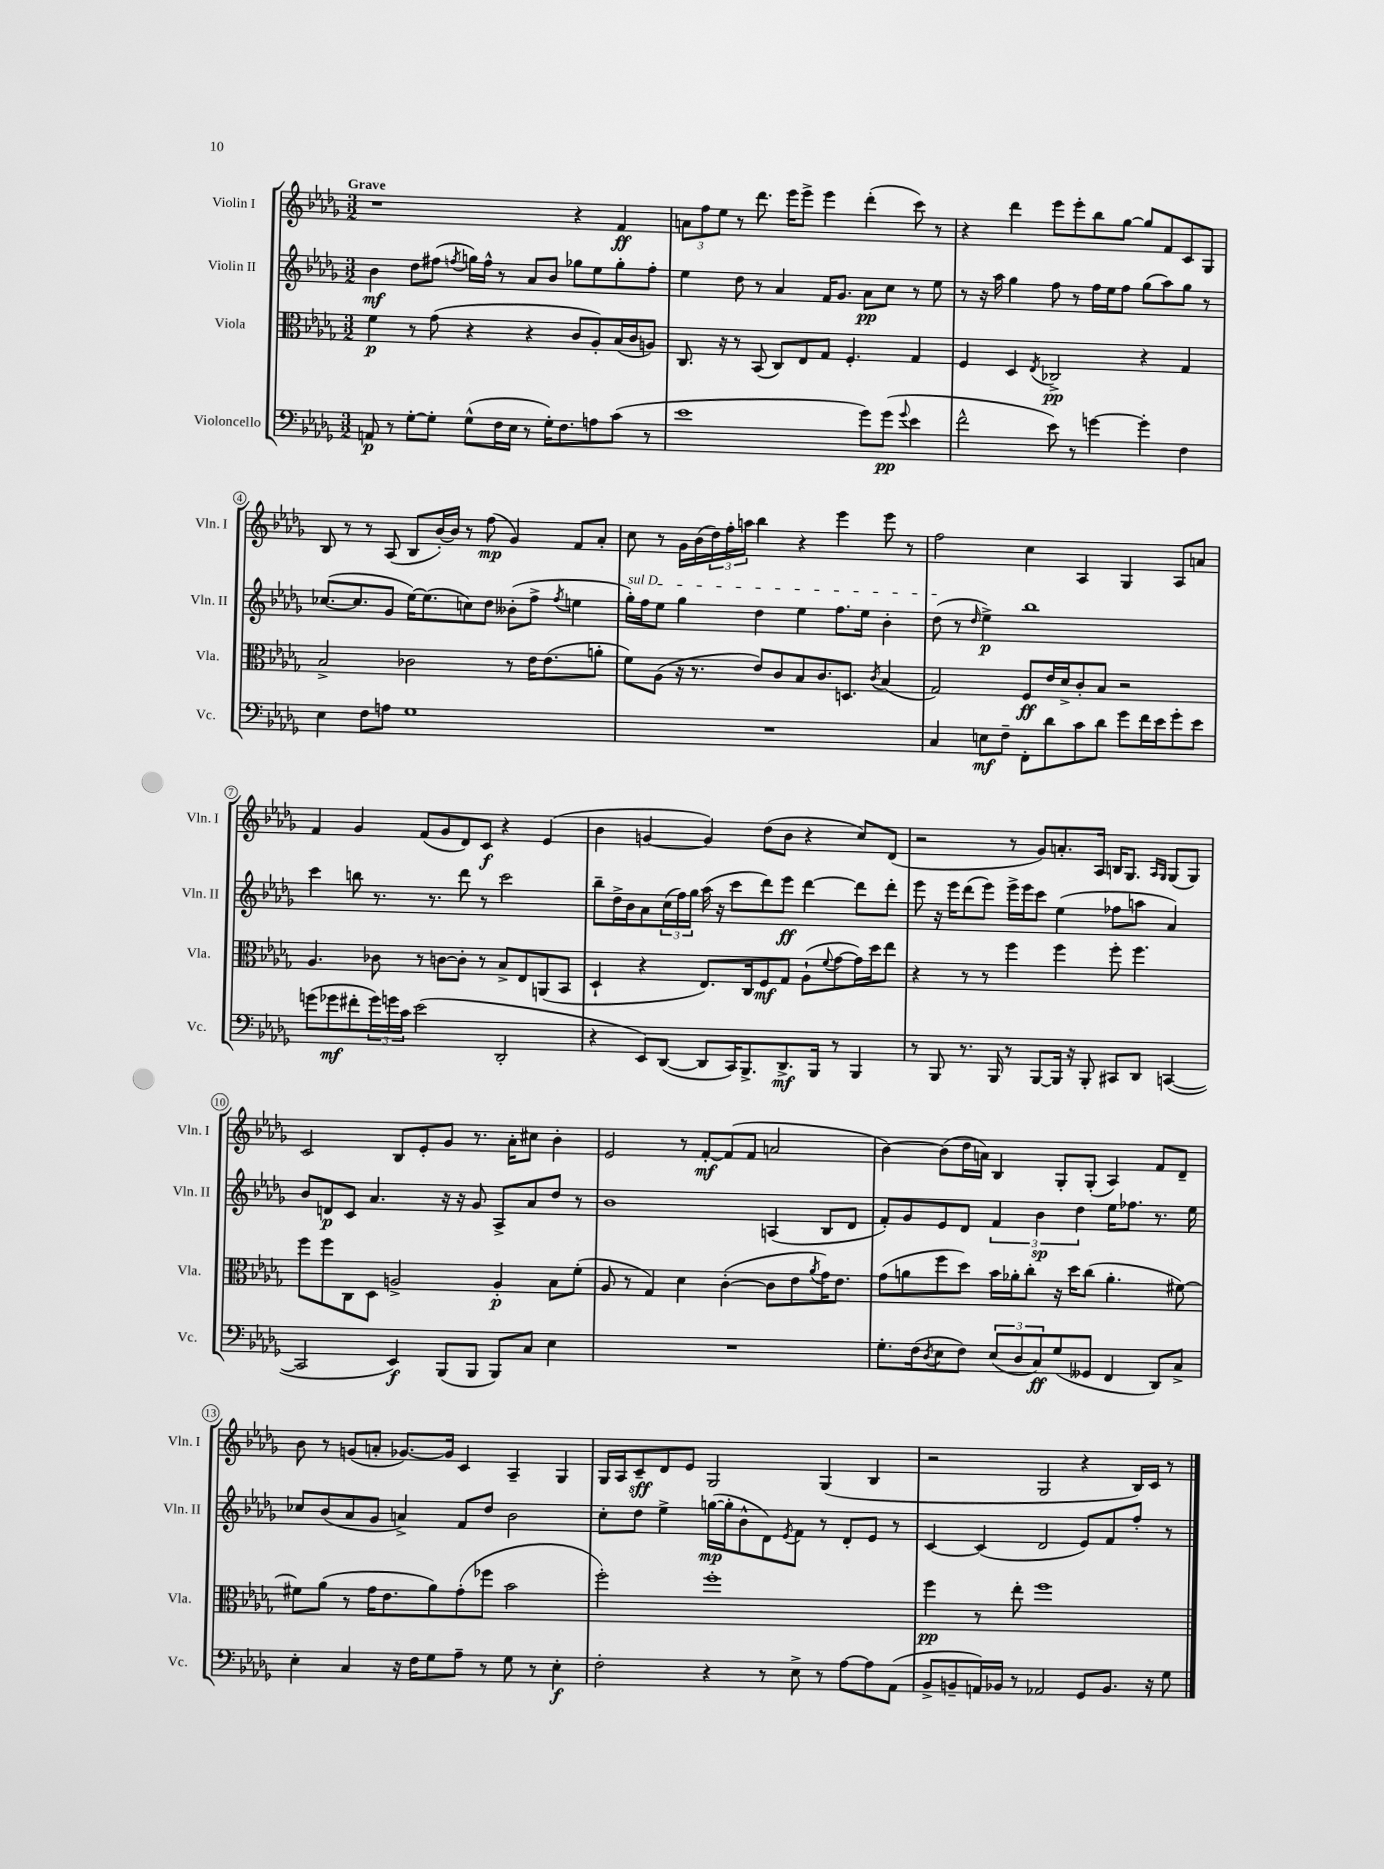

**kern	**dynam	**kern	**dynam	**kern	**dynam	**kern	**dynam
*part4	*part4	*part3	*part3	*part2	*part2	*part1	*part1
*staff4	*staff4	*staff3	*staff3	*staff2	*staff2	*staff1	*staff1
*I"Violoncello	*	*I"Viola	*	*I"Violin II	*	*I"Violin I	*
*I'Vc.	*	*I'Vla.	*	*I'Vln. II	*	*I'Vln. I	*
*clefF4	*	*clefC3	*	*clefG2	*	*clefG2	*
*k[b-e-a-d-g-]	*	*k[b-e-a-d-g-]	*	*k[b-e-a-d-g-]	*	*k[b-e-a-d-g-]	*
*M3/2	*	*M3/2	*	*M3/2	*	*M3/2	*
=1	=1	=1	=1	=1	=1	=1	=1
!	!	!	!	!	!	!LO:TX:a:B:t=Grave	!
8AAn/	p	4f\	p	4b-\	mf	1r	.
8r	.	.	.	.	.	.	.
[8G-'\L	.	8r	.	8dd-\L	.	.	.
8G-'\J]	.	(8g-\	.	(8ff#X\J	.	.	.
.	.	.	.	8qffn/	.	.	.
(8G-^^\L	.	4r	.	16ggn\LL)	.	.	.
.	.	.	.	16ff^^\JJ	.	.	.
16F\L	.	.	.	8r	.	.	.
16E-\JJ	.	.	.	.	.	.	.
8r	.	4r	.	8a-/L	.	.	.
16G-'\KL)	.	.	.	8b-/J	.	.	.
8.F\	.	.	.	.	.	.	.
.	.	8c/L	.	8gg-X\L	.	4r	.
8An\	.	8A-'/)	.	8ee-\	.	.	.
(8c\J	.	(16B-/L	.	8gg-'\	.	4f/	ff
.	.	16c/J	.	.	.	.	.
8r	.	8An/J)	.	8ff'\J	.	.	.
=2	=2	=2	=2	=2	=2	=2	=2
1e-	.	8.C/	.	4ee-\	.	12an\L	.
.	.	.	.	.	.	12ff\	.
.	.	.	.	.	.	12ee-\J	.
.	.	16r	.	.	.	.	.
.	.	8r	.	8dd-\	.	8r	.
.	.	(8BB-/	.	8r	.	8.ddd-\	.
.	.	8C/L)	.	4a-/	.	.	.
.	.	.	.	.	.	16eee-\KL	.
.	.	8E-/	.	.	.	8eee-^\J	.
.	.	8G-/J	.	16f/KL	.	4eee-\	.
.	.	.	.	8.g-/J	.	.	.
.	.	4.F'/	.	.	.	.	.
8g-\L)	.	.	.	8a-\L	pp	(4ddd-'\	.
(8g-\J	pp	.	.	8cc\J	.	.	.
8qqg-/	.	.	.	.	.	.	.
4e-\	.	4G-/	.	8r	.	8ccc\)	.
.	.	.	.	8ee-\	.	8r	.
=3	=3	=3	=3	=3	=3	=3	=3
2f^^\	.	4F/	.	8r	.	4r	.
.	.	.	.	16r	.	.	.
.	.	.	.	16aa-\	.	.	.
.	.	4D-/	.	4gg-\	.	4ddd-\	.
.	.	8qE-/	.	.	.	.	.
8e-\)	.	2C-X^/	pp	8ff\	.	8eee-\L	.
8r	.	.	.	8r	.	8eee-'\	.
[4gn\	.	.	.	16ff\LL	.	8bb-\	.
.	.	.	.	16ee-\J	.	.	.
.	.	.	.	8ff\J	.	[8gg-\J	.
4g'\]	.	4r	.	(8gg-\L	.	8gg-/L]	.
.	.	.	.	8aa-\)	.	8f/	.
4F\	.	4G-/	.	8gg-\J	.	8c/	.
.	.	.	.	8r	.	8G-/J	.
!!LO:LB:g=z
=4	=4	=4	=4	=4	=4	=4	=4
4E-\	.	2B-^/	.	([8.cc-X/L	.	8B-/	.
.	.	.	.	.	.	8r	.
.	.	.	.	8.cc-/]	.	.	.
8F\L	.	.	.	.	.	8r	.
8An\J	.	.	.	8g-/J	.	(8A-/	.
1G-	.	2c-X\	.	[16ee-\KL)	.	8B-/L	.
.	.	.	.	(8.ee-\]	.	.	.
.	.	.	.	.	.	[16b-'/L)	.
.	.	.	.	.	.	16b-/JJ]	.
.	.	.	.	8ccn\)	.	8r	.
.	.	.	.	8dd-\J	.	(8ff\	mp
.	.	8r	.	(8b--X'\L	.	4g-/)	.
.	.	16e-\KL	.	8ff^\J	.	.	.
.	.	(8.e-\	.	.	.	.	.
.	.	.	.	8qff/	.	.	.
.	.	.	.	4een\	.	8f/L	.
.	.	8an'\J	.	.	.	8a-'/J	.
=5	=5	=5	=5	=5	=5	=5	=5
!	!	!	!	!LO:TX:a:i:t=sul D	!	!	!
1.r	.	8f\L)	.	16gg-'\LL)	.	8cc\	.
.	.	.	.	16ff\J	.	.	.
.	.	(8A-\J	.	8ee-\J	.	8r	.
.	.	16r	.	4gg-\	.	16g-\LL	.
.	.	8.r	.	.	.	(16b-\	.
.	.	.	.	.	.	24dd-\)	.
.	.	.	.	.	.	24ff'\	.
.	.	.	.	.	.	24aan\JJ	.
.	.	8e-/L)	.	4dd-\	.	4bb-\	.
.	.	8c/	.	.	.	.	.
.	.	8B-/	.	4ee-\	.	4r	.
.	.	8.c/	.	.	.	.	.
.	.	.	.	8.ff\L	.	4eee-\	.
.	.	8.Dn/J	.	.	.	.	.
.	.	.	.	16ee-\Jk	.	.	.
.	.	8qc/	.	.	.	.	.
.	.	(4B-/	.	4b-'\	.	8eee-\	.
.	.	.	.	.	.	8r	.
=6	=6	=6	=6	=6	=6	=6	=6
4C/	.	2G-/)	.	(8dd-\	.	2ff\	.
.	.	.	.	8r	.	.	.
.	.	.	.	16qqdd-/	.	.	.
8En\L	mf	.	.	4ee-^\)	p	.	.
8F~\J	.	.	.	.	.	.	.
8FF'\L	.	8F/L	ff	1bb-	.	4cc\	.
8d-\	.	16e-/L	.	.	.	.	.
.	.	16d-^/J	.	.	.	.	.
8c\	.	8c'/	.	.	.	4A-/	.
8d-\J	.	8B-/J	.	.	.	.	.
8g-\L	.	2r	.	.	.	4G-/	.
16f\L	.	.	.	.	.	.	.
16e-\J	.	.	.	.	.	.	.
8g-'\	.	.	.	.	.	8A-/L	.
8e-\J	.	.	.	.	.	8an/J	.
!!LO:LB:g=z
=7	=7	=7	=7	=7	=7	=7	=7
(8gn\L	.	4.A-/	.	4ccc\	.	4f/	.
8g-X\	mf	.	.	.	.	.	.
8f#X'\	.	.	.	8bbn\	.	4g-/	.
24g-\L)	.	8c-X\	.	8.r	.	.	.
24gn\	.	.	.	.	.	.	.
24c\JJ	.	.	.	.	.	.	.
(2e-\	.	8r	.	.	.	(8f/L	.
.	.	.	.	8.r	.	.	.
.	.	[8cn\L	.	.	.	8g-/	.
.	.	8c'\J]	.	8ddd-\	.	8d-/)	.
.	.	8r	.	8r	.	8c/J	f
2DD-'/	.	8B-^/L	.	2ccc\	.	4r	.
.	.	8E-/	.	.	.	.	.
.	.	(8AAn/	.	.	.	(4e-/	.
.	.	8BB-/J	.	.	.	.	.
=8	=8	=8	=8	=8	=8	=8	=8
4r	.	4D-`/	.	8bb-~\L	.	4b-\	.
.	.	.	.	16dd-^\L	.	.	.
.	.	.	.	16b-\J	.	.	.
8EE-/L)	.	4r	.	8a-\	.	[4gn/	.
([8DD-/J	.	.	.	(24cc\L	.	.	.
.	.	.	.	24ff\)	.	.	.
.	.	.	.	24gg-\JJ	.	.	.
8DD-/L]	.	8.E-/L)	.	(16aa-\	.	4g/])	.
.	.	.	.	16r	.	.	.
16CC/K)	.	.	.	8ccc\L	.	.	.
8.BBB-^/	.	16C/k	.	.	.	.	.
.	.	8F/	mf	8ddd-\)	.	(8dd-\L	.
8.DD-^/	mf	8G-/J	.	8eee-\J	ff	8b-\J	.
.	.	(8A-`\L	.	[4ddd-\	.	4r	.
16BBB-/Jk	.	.	.	.	.	.	.
.	.	8qqf/	.	.	.	.	.
8r	.	[8g-\	.	.	.	.	.
4BBB-/	.	16g-\L])	.	8ddd-\L]	.	8cc/L)	.
.	.	16dd-\J	.	.	.	.	.
.	.	8ee-\J	.	8ddd-'\J	.	(8d-/J	.
=9	=9	=9	=9	=9	=9	=9	=9
8r	.	4r	.	8eee-\	.	2r	.
8BBB-/	.	.	.	16r	.	.	.
.	.	.	.	16eee-\KL	.	.	.
8.r	.	8r	.	(8ddd-\	.	.	.
.	.	8r	.	8eee-\J)	.	.	.
16BBB-/	.	.	.	.	.	.	.
8r	.	4ff\	.	16eee-^\LL	.	8r	.
.	.	.	.	16eee-\J	.	.	.
[8BBB-/L	.	.	.	8ccc\J	.	8g-/L)	.
16BBB-/Jk]	.	4ff\	.	(4ee-\	.	8.an'/	.
16r	.	.	.	.	.	.	.
8BBB-'/	.	.	.	.	.	.	.
.	.	.	.	.	.	16A-/Jk	.
8CC#X/L	.	8ff'\	.	8ff-X\L	.	16Bn/KL	.
.	.	.	.	.	.	8.G-/J	.
8DD-/J	.	4.ff\	.	8aan\J	.	.	.
.	.	.	.	.	.	16qqA-/LL	.
.	.	.	.	.	.	16qqG-/JJ	.
([4CCn/	.	.	.	4a-/)	.	(8G-/L	.
.	.	.	.	.	.	8G-/J)	.
!!LO:LB:g=z
=10	=10	=10	=10	=10	=10	=10	=10
2CC/]	.	8ff\L	.	8b-/L	.	2c/	.
.	.	8ff\	.	8dn/	p	.	.
.	.	8C\	.	8c/J	.	.	.
.	.	8D-\J	.	4.a-/	.	.	.
4EE-/)	f	2An^/	.	.	.	8B-/L	.
.	.	.	.	.	.	8e-'/	.
(8BBB-/L	.	.	.	16r	.	8g-/J	.
.	.	.	.	16r	.	.	.
8BBB-/J	.	.	.	8g-/	.	8.r	.
8BBB-/L)	.	4A'/	p	8A-^/L	.	.	.
.	.	.	.	.	.	16a-'\KL	.
8C/J	.	.	.	8a-/	.	8cc#X\J	.
4E-\	.	8B-\L	.	8dd-/J	.	4b-'\	.
.	.	(8f'\J	.	8r	.	.	.
=11	=11	=11	=11	=11	=11	=11	=11
1.r	.	8A-/	.	1b-	.	2e-/	.
.	.	8r	.	.	.	.	.
.	.	4G-/)	.	.	.	.	.
.	.	4d-\	.	.	.	8r	.
.	.	.	.	.	.	[8f'/L	mf
.	.	([4c'\	.	.	.	(8f/]	.
.	.	.	.	.	.	8f/J	.
.	.	8c\L]	.	(4An/	.	2an/	.
.	.	8e-\	.	.	.	.	.
.	.	8qa-/	.	.	.	.	.
.	.	16g-\K)	.	8B-/L	.	.	.
.	.	8.e-\J	.	.	.	.	.
.	.	.	.	8d-/J	.	.	.
=12	=12	=12	=12	=12	=12	=12	=12
8.G-'\L	.	(8g-\L	.	8f'/L)	.	[4b-\)	.
.	.	8an\	.	8g-/	.	.	.
(16F\k	.	.	.	.	.	.	.
8qD-/	.	.	.	.	.	.	.
8E-\	.	8ff\	.	8e-/	.	(8b-\L]	.
8F\J)	.	8dd-\J)	.	8d-/J	.	16dd-\L	.
.	.	.	.	.	.	16an\JJ)	.
(12E-/L	.	16b-\LL	.	6f/	.	4B-/	.
.	.	16a-X'\J	.	.	.	.	.
12D-/	.	.	.	.	.	.	.
.	.	8cc'\J	.	.	.	.	.
12C/)	ff	.	.	6b-\	sp	.	.
(8G-/	.	16r	.	.	.	8G-'/L	.
.	.	16dd-\KL	.	.	.	.	.
.	.	.	.	6dd-\	.	.	.
8GG--X/J	.	(8cc\J	.	.	.	(8G-'/J	.
4FF/	.	4.a-'\	.	16ee-\KL	.	4A-/)	.
.	.	.	.	8.ff-X\J	.	.	.
8DD-/L)	.	.	.	8.r	.	8f/L	.
8C^/J	.	[8f#X\)	.	.	.	8d-~/J	.
.	.	.	.	16ee-\	.	.	.
!!LO:LB:g=z
=13	=13	=13	=13	=13	=13	=13	=13
4E-'\	.	8f#X\L]	.	8cc-X/L	.	8b-\	.
.	.	(8a-\J	.	(8b-/	.	8r	.
4C/	.	8r	.	8a-/	.	(8gn/L	.
.	.	16g-\KL	.	8g-/J	.	8an'/J	.
.	.	8.e-\	.	.	.	.	.
16r	.	.	.	4an^/)	.	[8.g-X/L)	.
16F\KL	.	.	.	.	.	.	.
8G-\	.	8a-\)	.	.	.	.	.
.	.	.	.	.	.	16g-/Jk]	.
8A-~\J	.	(8g-'\	.	8f/L	.	4c/	.
8r	.	8ff-X\J	.	8dd-/J	.	.	.
8G-\	.	2b-\	.	2b-\	.	4A-~/	.
8r	.	.	.	.	.	.	.
4E-'\	f	.	.	.	.	4G-/	.
=14	=14	=14	=14	=14	=14	=14	=14
2F'\	.	2ff'\)	.	8cc'\L	.	16G-/LL	.
.	.	.	.	.	.	16A-/J	.
.	.	.	.	8dd-\J	.	8c~/	sff
.	.	.	.	4ee-^\	.	8d-/	.
.	.	.	.	.	.	8e-/J	.
4r	.	1ff'	.	([16ggn\LL	mp	2G-/	.
.	.	.	.	16gg'\J]	.	.	.
.	.	.	.	8b-^^\	.	.	.
8r	.	.	.	8d-\)	.	.	.
.	.	.	.	8qe-/	.	.	.
8E-^\	.	.	.	8f\J	.	.	.
8r	.	.	.	8r	.	(4G-/	.
[8A-\L	.	.	.	8d-'/L	.	.	.
8A-\]	.	.	.	8e-/J	.	4B-/	.
(8AA-\J	.	.	.	8r	.	.	.
=15	=15	=15	=15	=15	=15	=15	=15
8BB-^/L	.	4ff\	pp	[4c/	.	2r	.
8BBn~/	.	.	.	.	.	.	.
16AAn/L)	.	8r	.	(4c/]	.	.	.
16BB-X/JJ	.	.	.	.	.	.	.
8r	.	8ee-'\	.	.	.	.	.
2AA-X/	.	1ff	.	2d-/	.	2G-/	.
8GG-/L	.	.	.	8e-/L)	.	4r	.
8.BB-/J	.	.	.	8f/	.	.	.
.	.	.	.	8ff'/J	.	16B-/LL)	.
16r	.	.	.	.	.	16c/JJ	.
8G-\	.	.	.	8r	.	8r	.
==	==	==	==	==	==	==	==
*-	*-	*-	*-	*-	*-	*-	*-
